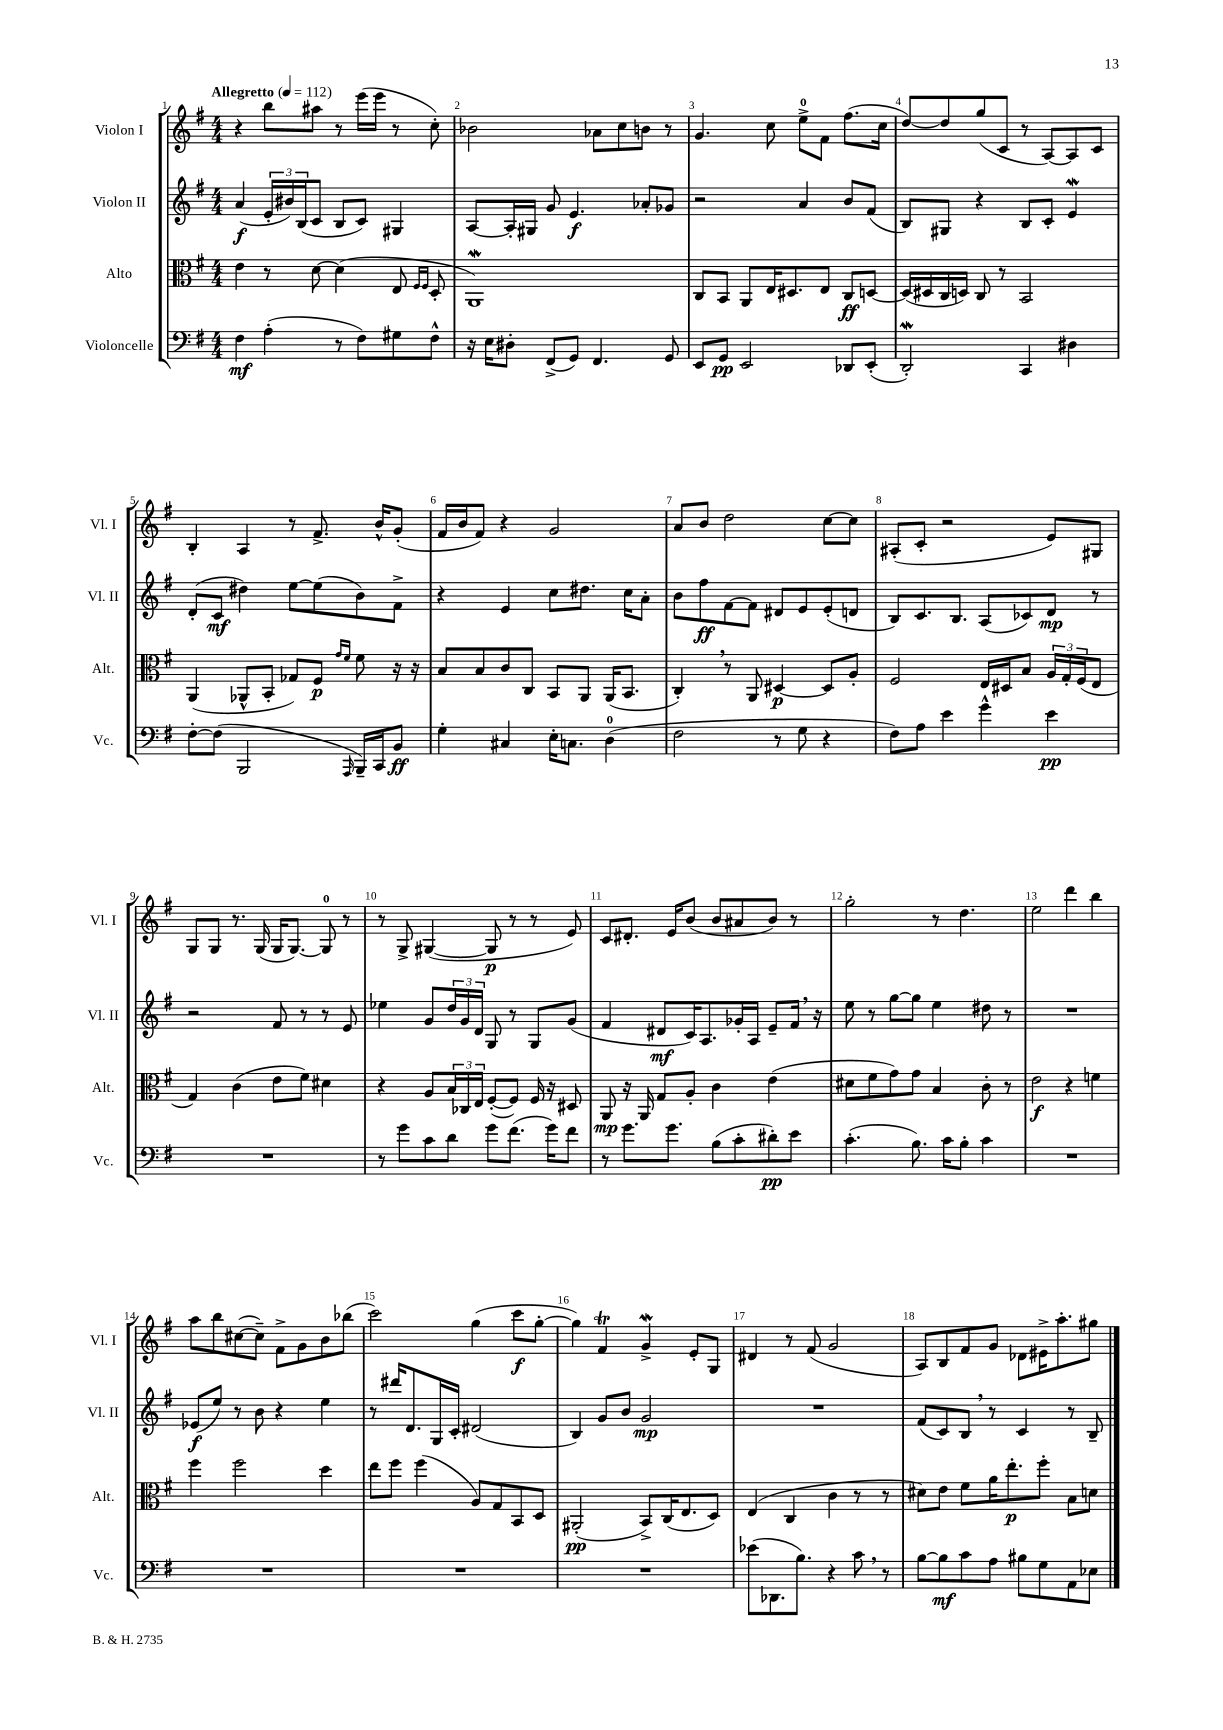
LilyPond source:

<<
\new StaffGroup <<
\new Staff = "s0" \with { instrumentName = "Violon I" shortInstrumentName = "Vl. I" } {
    \clef treble \key g \major \numericTimeSignature \time 4/4 \tempo "Allegretto" 4 = 112
    r4 b''8 ais''8 r8 e'''16( e'''16 r8 c''8-.) |
    bes'2 aes'8 c''8 b'8 r8 |
    g'4. c''8 e''8-0-> fis'8 fis''8.( c''16 |
    d''8~) d''8 g''8( c'8 r8 a8~) a8 c'8 |
    b4-. a4 r8 fis'8.-> b'16-^ g'8-.( |
    fis'16 b'16 fis'8) r4 g'2 |
    a'8 b'8 d''2 c''8~ c''8 |
    ais8-.( c'8-. r2 e'8) gis8 |
    g8 g8 r8. g16( g16 g8.~) g8-0 r8 |
    r8 g8-> gis4~( gis8\p r8 r8 e'8) |
    c'8 dis'8.-. e'16 b'8( b'8 ais'8 b'8) r8 |
    g''2-. r8 d''4. |
    e''2 d'''4 b''4 |
    a''8 b''8 cis''8~( cis''8--) fis'8-> g'8 b'8 bes''8( |
    c'''2) g''4( c'''8\f g''8~-. |
    g''4) fis'4\trill g'4->\mordent e'8-. g8 |
    dis'4 r8 fis'8( g'2 |
    a8) b8 fis'8 g'8 des'8 eis'16-> a''8.-. gis''8 \bar "|." |
}
\new Staff = "s1" \with { instrumentName = "Violon II" shortInstrumentName = "Vl. II" } {
    \clef treble \key g \major \numericTimeSignature \time 4/4
    a'4\f( \tuplet 3/2 { e'16-. bis'16) b16( } c'8 b8 c'8) gis4 |
    a8~ a16-. gis16 g'8 e'4.\f aes'8-. ges'8 |
    r2 a'4 b'8 fis'8( |
    b8) gis8 r4 b8 c'8-. e'4\mordent |
    d'8-.( c'8\mf dis''4) e''8~ e''8( b'8) fis'8-> |
    r4 e'4 c''8 dis''8. c''16 a'8-. |
    b'8 fis''8\ff fis'8~ fis'8 dis'8 e'8 e'8-.( d'8 |
    b8) c'8. b8. a8( ces'8) d'8\mp r8 |
    r2 fis'8 r8 r8 e'8 |
    ees''4 g'8 \tuplet 3/2 { d''16 g'16 d'16 } g8 r8 g8 g'8( |
    fis'4 dis'8\mf c'16) a8. ges'16-. a16 e'8-- fis'16 \breathe r16 |
    e''8 r8 g''8~ g''8 e''4 dis''8 r8 |
    R1 |
    ees'8\f( e''8) r8 b'8 r4 e''4 |
    r8 dis'''16 d'8. g16 c'16-. dis'2( |
    b4) g'8 b'8 g'2\mp |
    R1 |
    fis'8( c'8) b8 \breathe r8 c'4 r8 b8-- \bar "|." |
}
\new Staff = "s2" \with { instrumentName = "Alto" shortInstrumentName = "Alt." } {
    \clef alto \key g \major \numericTimeSignature \time 4/4
    e'4 r8 d'8~ d'4( e8 \grace { fis16 fis16 } d8-. |
    a,1\mordent) |
    c8 b,8 a,8 e16 dis8. e8 c8\ff d8~ |
    d16( dis16 c16 d16) c8 r8 b,2 |
    a,4( aes,8-^ b,8-. ges8) fis8\p \grace { g'16 fis'16 } fis'8 r16 r16 |
    b8 b8 c'8 c8 b,8 a,8 a,16( b,8. |
    c4-.) \breathe r8 a,8 dis4~\p dis8 a8-. |
    fis2 e16 dis16 b8 \tuplet 3/2 { a16 g16-. fis16( } e8 |
    g4) c'4( e'8 fis'8) dis'4 |
    r4 a8 \tuplet 3/2 { b16 ces16 e16 } fis8~-.( fis8) fis16 r16 dis8 |
    a,8\mp r16 a,16 g8 a8-. c'4 e'4( |
    dis'8 fis'8 g'8) g'8 b4 c'8-. r8 |
    e'2\f r4 f'4 |
    fis''4 fis''2 d''4 |
    e''8 fis''8 fis''4( a8) g8 b,8 d8 |
    ais,2-.\pp( b,8->) c16( e8. d8) |
    e4( c4 c'4 r8 r8 |
    dis'8) e'8 fis'8 a'16 e''8.-.\p fis''8-. b8 d'8 \bar "|." |
}
\new Staff = "s3" \with { instrumentName = "Violoncelle" shortInstrumentName = "Vc." } {
    \clef bass \key g \major \numericTimeSignature \time 4/4
    fis4\mf a4-.( r8 fis8) gis8 fis8-^ |
    r16 e16 dis8-. fis,8->( g,8) fis,4. g,8 |
    e,8 g,8\pp e,2 des,8 e,8-.( |
    d,2-.\mordent) c,4 dis4 |
    fis8~-. fis8( b,,2 \grace { a,,16 } b,,16--) c,16 b,8\ff |
    g4-. cis4 e16-. c8. d4-0( |
    fis2 r8 g8 r4 |
    fis8) a8 e'4 g'4-^ e'4\pp |
    R1 |
    r8 g'8 c'8 d'8 g'8 fis'8.( g'16) fis'8 |
    r8 g'8. g'8. b8( c'8-. dis'8-.\pp) e'8 |
    c'4.-.( b8.) c'16 b8-. c'4 |
    R1 |
    R1 |
    R1 |
    R1 |
    ees'8( des,8. b8.) r4 c'8 \breathe r8 |
    b8~ b8\mf c'8 a8 bis8 g8 a,8 ees8 \bar "|." |
}
>>
>>
\layout { \context { \Score \override BarNumber.break-visibility = ##(#f #t #t) barNumberVisibility = #all-bar-numbers-visible } }
